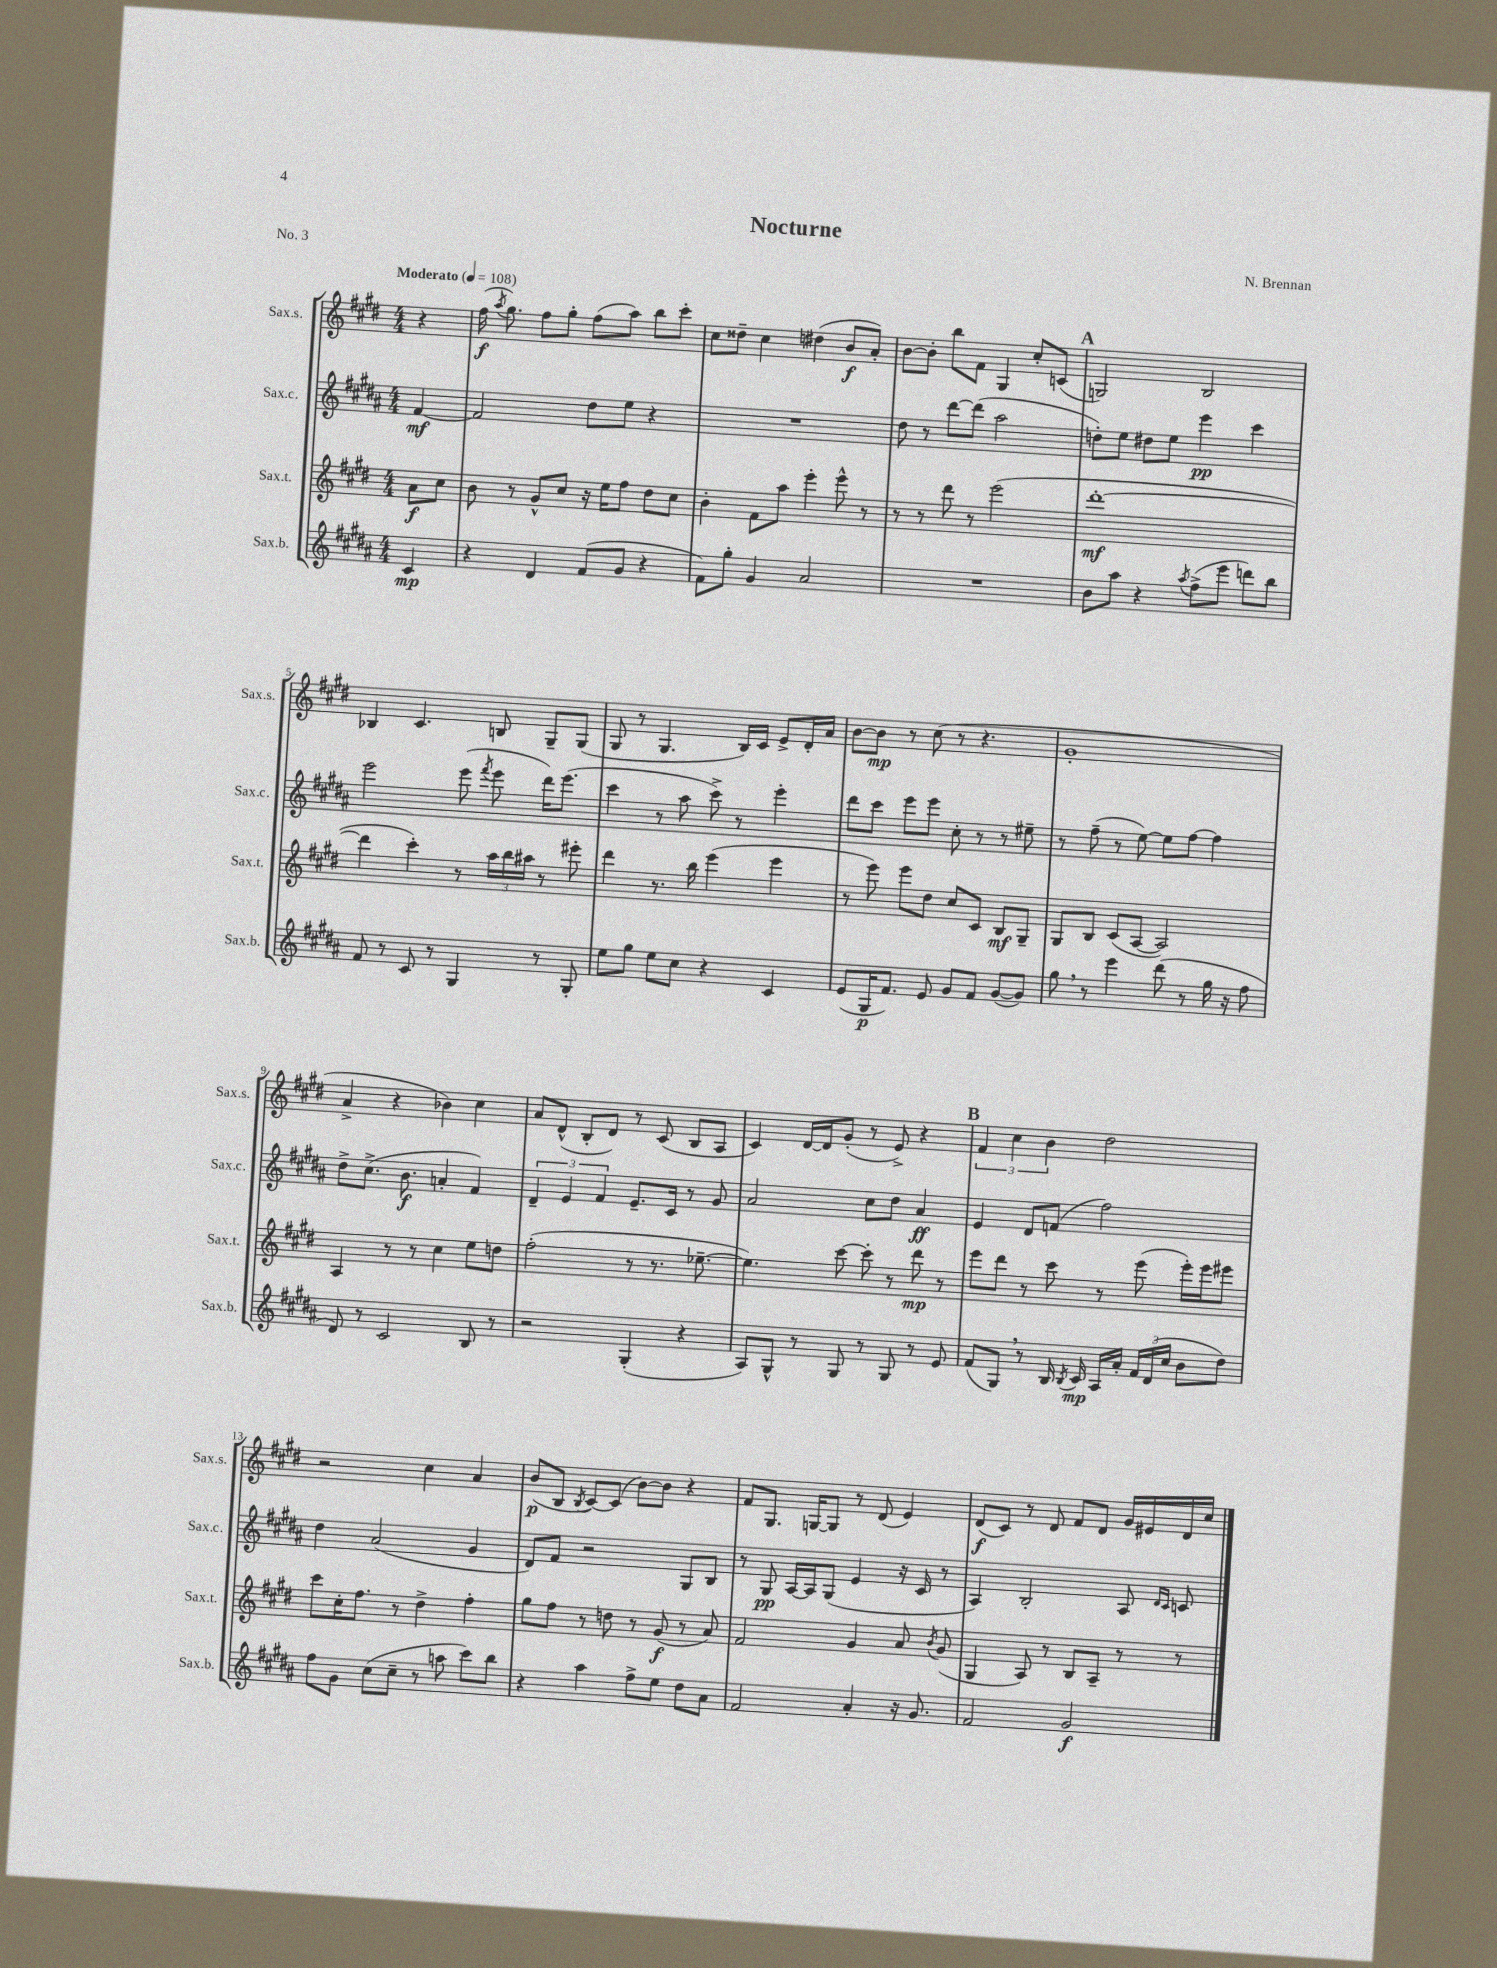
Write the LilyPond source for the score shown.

\header { title = "Nocturne" composer = "N. Brennan" piece = "No. 3" }
<<
\new StaffGroup <<
\new Staff = "s0" \with { instrumentName = "Sax.s." shortInstrumentName = "Sax.s." } {
    \clef treble \key e \major \numericTimeSignature \time 4/4 \partial 4 \tempo "Moderato" 4 = 108
    \autoBeamOff r4 |
    fis''16\f( \acciaccatura { a''8 } gis''8.) fis''8[ gis''8]-. fis''8[( a''8]) b''8[ cis'''8]-. |
    cis''8[ disis''8]-- cis''4 dis''4( b'8[\f a'8]-.) |
    b'8[~ b'8]-. b''8[ fis'8] gis4 cis''8[-. c'8]( |
    \mark \markup { \bold "A" } g2) b2 |
    bes4 cis'4. b8 gis8[-- gis8]( |
    gis8 r8 gis4. b16[) cis'16] e'8[-> dis'16-. a'16] |
    b'8[~ b'8]\mp r8 cis''8( r8 r4. |
    gis'1-. |
    a'4-> r4 bes'4) cis''4 |
    a'8[ dis'8]-^( b8[-. dis'8]) r8 cis'8( b8[ a8] |
    cis'4) dis'16[~ dis'16 gis'8]-.( r8 e'8->) r4 |
    \mark \markup { \bold "B" } \tuplet 3/2 { fis'4 cis''4 b'4 } dis''2 |
    r2 cis''4 a'4 |
    b'8[\p( b8] \acciaccatura { b8 } cis'8[~) cis'8]( b'8[~) b'8] r4 |
    fis'8[ gis8.] g16[~ g8] r8 dis'8( e'4) |
    dis'8[\f( cis'8]) r8 dis'8 fis'8[ dis'8] gis'16[ eis'16 dis'16 cis''16] \bar "|." |
}
\new Staff = "s1" \with { instrumentName = "Sax.c." shortInstrumentName = "Sax.c." } {
    \clef treble \key b \major \numericTimeSignature \time 4/4 \partial 4
    \autoBeamOff fis'4~\mf |
    fis'2 dis''8[ e''8] r4 |
    R1 |
    dis''8 r8 dis'''8[~ dis'''8]( ais''2 |
    \mark \markup { \bold "A" } d''8[-.) e''8] dis''8[ e''8] e'''4\pp cis'''4 |
    e'''2 e'''8( \acciaccatura { fis'''8 } e'''8 dis'''16[) e'''8.]( |
    cis'''4 r8 ais''8 cis'''8->) r8 e'''4-. |
    dis'''8[ cis'''8] e'''8[ e'''8] cis''8-. r8 r8 eis''8-- |
    r8 fis''8--( r8 e''8~) e''8[ fis''8]~ fis''4 |
    dis''8[-> cis''8.]->( b'8.\f a'4-. fis'4) |
    \tuplet 3/2 { dis'4-- e'4 fis'4 } e'8.[-- cis'16] r8 gis'8 |
    ais'2 cis''8[ dis''8] ais'4\ff |
    \mark \markup { \bold "B" } e'4 dis'8[ f'8]( fis''2) |
    dis''4 ais'2( gis'4 |
    dis'8[) fis'8] r2 gis8[ b8] |
    r8 gis8\pp ais16[~ ais16 gis8]( e'4 r16 cis'16 r8 |
    ais4) b2-. ais8 \grace { dis'16[ cis'16] } c'8 \bar "|." |
}
\new Staff = "s2" \with { instrumentName = "Sax.t." shortInstrumentName = "Sax.t." } {
    \clef treble \key e \major \numericTimeSignature \time 4/4 \partial 4
    \autoBeamOff a'8[\f cis''8] |
    b'8 r8 gis'8[-^ cis''8] r16 e''16[ fis''8] dis''8[ cis''8] |
    b'4-. fis'8[ a''8] e'''4-. e'''8-^ r8 |
    r8 r8 dis'''8 r8 e'''2( |
    \mark \markup { \bold "A" } dis'''1~-.\mf |
    dis'''4 cis'''4-.) r8 \tuplet 3/2 { a''16[ b''16 ais''16] } r8 eis'''8-. |
    dis'''4 r8. b''16 e'''4( e'''4 |
    r8 e'''8) e'''8[ dis''8] cis''8[ cis'8] b8[\mf gis8]-- |
    gis8[ b8] cis'8[( a8]~ a2) |
    a4 r8 r8 cis''4 e''8[ d''8] |
    fis''2-.( r8 r8. ees''8.~-- |
    ees''4.) cis'''8~ cis'''8-. r8 dis'''8\mp r8 |
    \mark \markup { \bold "B" } e'''8[ dis'''8] r8 cis'''8 r8 e'''8( e'''16[-.) e'''16 eis'''8] |
    cis'''8[ cis''16-. fis''8.] r8 dis''4-> fis''4-. |
    gis''8[ fis''8] r8 d''8 r8 gis'8\f( r8 a'8) |
    fis'2 gis'4 a'8 \acciaccatura { b'8 } gis'8( |
    gis4 a8) r8 b8[ a8]-- r8 r8 \bar "|." |
}
\new Staff = "s3" \with { instrumentName = "Sax.b." shortInstrumentName = "Sax.b." } {
    \clef treble \key b \major \numericTimeSignature \time 4/4 \partial 4
    \autoBeamOff cis'4\mp |
    r4 dis'4 fis'8[( gis'8] r4 |
    fis'8[) gis''8]-. gis'4 ais'2 |
    R1 |
    \mark \markup { \bold "A" } b'8[ ais''8] r4 \acciaccatura { ais''8 } fis''8[->( e'''8] d'''8[) b''8] |
    fis'8 r8 cis'8 r8 gis4 r8 gis8-. |
    e''8[ gis''8] e''8[ cis''8] r4 cis'4 |
    e'8[( gis16\p fis'8.]) e'8 gis'8[ fis'8] gis'8[~( gis'8]) |
    gis''8 \breathe r8 e'''4 dis'''8( r8 gis''16 r16 fis''8 |
    dis'8) r8 cis'2 b8 r8 |
    r2 gis4-.( r4 |
    ais8[) gis8]-^ r8 gis8 r8 gis8 r8 e'8 |
    \mark \markup { \bold "B" } fis'8[( gis8]) \breathe r8 b16 \acciaccatura { b8 } cis'16\mp ais16[ ais'16]-. \tuplet 3/2 { fis'16[ dis'16( cis''16] } b'8[ dis''8]) |
    fis''8[ gis'8] cis''8[( cis''8]-- r8 a''8 cis'''8[) b''8] |
    r4 ais''4 fis''8[-> e''8] dis''8[ ais'8] |
    fis'2 ais'4-. r16 gis'8. |
    fis'2 gis'2\f \bar "|." |
}
>>
>>
